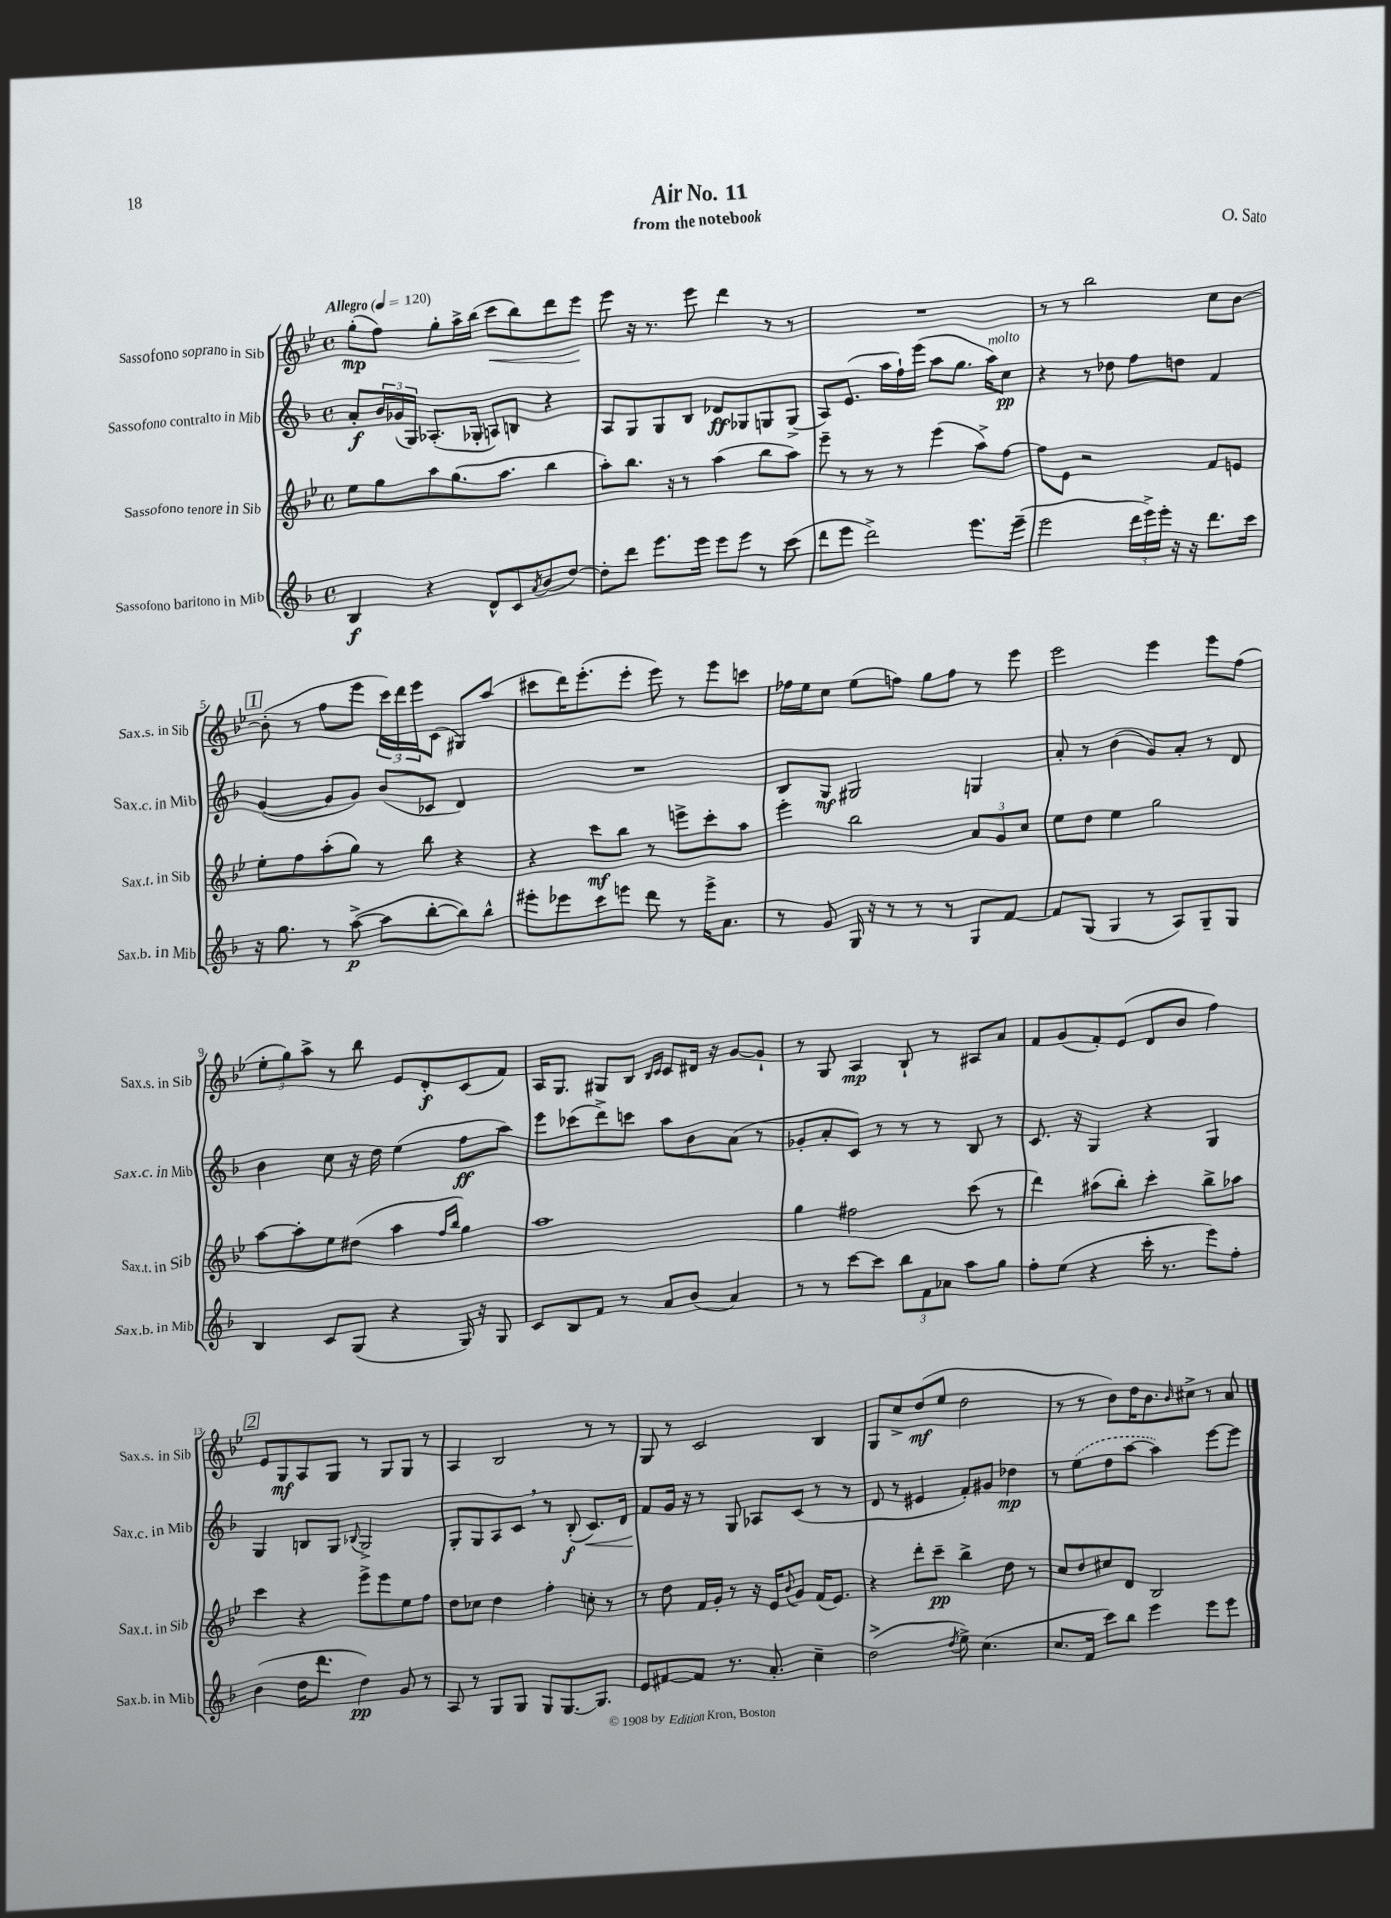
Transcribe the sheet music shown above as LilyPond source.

\header { title = "Air No. 11" composer = "O. Sato" subtitle = "from the notebook" }
<<
\new StaffGroup <<
\new Staff = "s0" \with { instrumentName = "Sassofono soprano in Sib" shortInstrumentName = "Sax.s. in Sib" } {
    \clef treble \key bes \major \defaultTimeSignature \time 4/4 \tempo "Allegro" 4 = 120
    g''8-.\mp( f''8) g''8-. a''16-> bes''16( c'''8\< bes''8) d'''8 ees'''8\! |
    ees'''8 r16 r8. ees'''8 d'''4 r8 r8 |
    R1 |
    r8 r8 bes''2 c''8 bes'8~ |
    \mark \markup { \box "1" } bes'8-.( r8 f''8 ees'''8 \tuplet 3/2 { c'''16) d'''16 ees'''16 } c'8( gis8) a''8( |
    cis'''8 d'''16) ees'''8.-.( ees'''8-. ees'''8) r8 ees'''8 c'''8 |
    fes''16 ees''16 c''8 ees''8( f''8) g''8 f''8 r8 ees'''8 |
    ees'''2 ees'''4 ees'''8 f''8( |
    \tuplet 3/2 { ees''8-. g''8) a''8-> } r8 bes''8 ees'8 d'8-.\f c'8( f'8) |
    a16 g8. gis8 bes8 \grace { bes16 c'16 } c'8 dis'16 r16 g'8~ g'8-! |
    r8 g8 a4\mp bes8-! r8 ais8 a'8 |
    f'8 g'8( f'8-.) ees'8( d'8 bes'8 f''4) |
    \mark \markup { \box "2" } ees'8 g8\mf a8 g8 r8 g8 g8 r8 |
    a4 bes2 r8 r8 |
    g8 r8 c'2 bes4 |
    g8 c''8-> d''8\mf( ees''8 d''2 |
    r8 r8 bes'8) d''16 bes'8. \grace { bes'16 } cis''8-> r8 a'8 \bar "|." |
}
\new Staff = "s1" \with { instrumentName = "Sassofono contralto in Mib" shortInstrumentName = "Sax.c. in Mib" } {
    \clef treble \key f \major \defaultTimeSignature \time 4/4
    a'8-.\f \tuplet 3/2 { bes'16 ges'16( g16) } aes8.-.( ges16-. a8) b8 r4 |
    a8 g8 g8 bes8 des'8\ff ges8 g8 g8->( |
    a8) e'8.( a''16 f''16-!) e'''16( a''8 g''8. a''16^\markup { \italic "molto" }) c''8\pp |
    r4 r8 des''8 f''8 d''8 f'4 |
    \mark \markup { \box "1" } g'4~( g'8 g'8) bes'8( ces'8 d'4) |
    R1 |
    bes8 g8\mf gis2 g4 |
    a'8-. r8 bes'4( g'8) a'8-. r8 d'8 |
    bes'4 c''8 r16 d''16 e''4( f''8\ff a''8) |
    e'''8 ces'''8( d'''8->) c'''8 a''8 bes'8 a'8( r8 |
    ges'8-. a'8-. c'8) r8 r8 r8 bes8 r8 |
    c'8. r16 g4 r4 g4 |
    \mark \markup { \box "2" } g4 b8 g8 \appoggiatura { bes8 } g2-> |
    g8-. g8 a8 c'8 \breathe r8 bes8-.\f( c'8.\<) d'16 |
    f'8\! g'16 r16 r8 g8 aes8 c'8( r8 r8 |
    d'8 r8 eis'4 f'8-.) gis'8 des''4\mp |
    r8 \once \slurDashed e''8( d''8 a''8~ a''4) e'''8~ e'''8 \bar "|." |
}
\new Staff = "s2" \with { instrumentName = "Sassofono tenore in Sib" shortInstrumentName = "Sax.t. in Sib" } {
    \clef treble \key bes \major \defaultTimeSignature \time 4/4
    ees''8 g''8 a''8 g''8.( a''8. bes''4 |
    a''8-.) bes''8. r16 r8 a''4( bes''8 a''8) |
    ees'''8-- r8 r8 r8 ees'''4( a''8->) f''8~ |
    f''8 ees'8 r2 f'8 e'8 |
    \mark \markup { \box "1" } ees''8-. f''8 a''8-.( g''8) r8 bes''8 r4 |
    r4 c'''8\mf bes''8 r8 e'''8-> c'''8-. a''8 |
    ees'''4-. bes''2 \tuplet 3/2 { a'8 g'8 c''8 } |
    ees''8 d''8 ees''4 g''2 |
    a''8~ a''8-. ees''8 dis''8( a''4 \grace { f''16 bes''16 } g''4) |
    a''1 |
    g''4 fis''2 c'''8( r8 |
    d'''4) ais''8( bes''8-.) c'''4-. bes''8-> aes''8 |
    \mark \markup { \box "2" } c'''4 r4 ees'''8-> ees'''8 ees''8 f''8 |
    d''8 ces''8 d''4 f''4-. c''8-. r8 |
    r8 d''8 f'16 g'16-. r8 r16 ees'16 \appoggiatura { bes'8 } g'8 f'16( ees'8.) |
    r4 d'''8-. c'''8--\pp bes''4-> d''8 r8 |
    c''8 d''8 cis''8 d'8 bes2 \bar "|." |
}
\new Staff = "s3" \with { instrumentName = "Sassofono baritono in Mib" shortInstrumentName = "Sax.b. in Mib" } {
    \clef treble \key f \major \defaultTimeSignature \time 4/4
    bes4\f r4 d'8-^ c'8 \acciaccatura { a'8 } bes'8( d''8~) |
    d''8-. d'''8 e'''8. e'''16 e'''8 e'''8 r8 c'''8( |
    d'''8 e'''8 d'''2->) e'''8. e'''16--( |
    e'''2 \tuplet 3/2 { d'''16 e'''16->) e'''16-. } r16 r16 d'''8. c'''16 |
    \mark \markup { \box "1" } r16 g''8. r8 a''8~->\p( a''8 bes''8~-. bes''8) bes''8-^ |
    eis'''8-. ees'''8 c'''8 e'''8 d'''8 r8 e'''16-> a'8. |
    r8 g'8 g16 r16 r8 r8 r8 g8 f'8~ |
    f'8 g8( g4 r8 a8) g8-- g8 |
    bes4 c'8 g8( r4 g16) r16 g8 |
    c'8 bes8 f'8 r8 a'8 bes'8( a'4) |
    r8 r8 c'''8~ c'''8 \tuplet 3/2 { bes''8 f'8 aes'8 } a''8 g''8 |
    f''8-. e''8( r4 c'''16-. r8. e'''8) f''8-. |
    \mark \markup { \box "2" } bes'4( d''16 d'''8. d''4\pp) g'8 r8 |
    a8 r8 g8 g8 g8 g8.~ g8. |
    e'8 fis'8~ fis'8 r8. a'8.-. c''4-- |
    d''2->( \acciaccatura { d''8 } e''8->) c''4.( |
    c''8. f'16 c'''8) bes''8 e'''4 e'''8 e'''8 \bar "|." |
}
>>
>>
